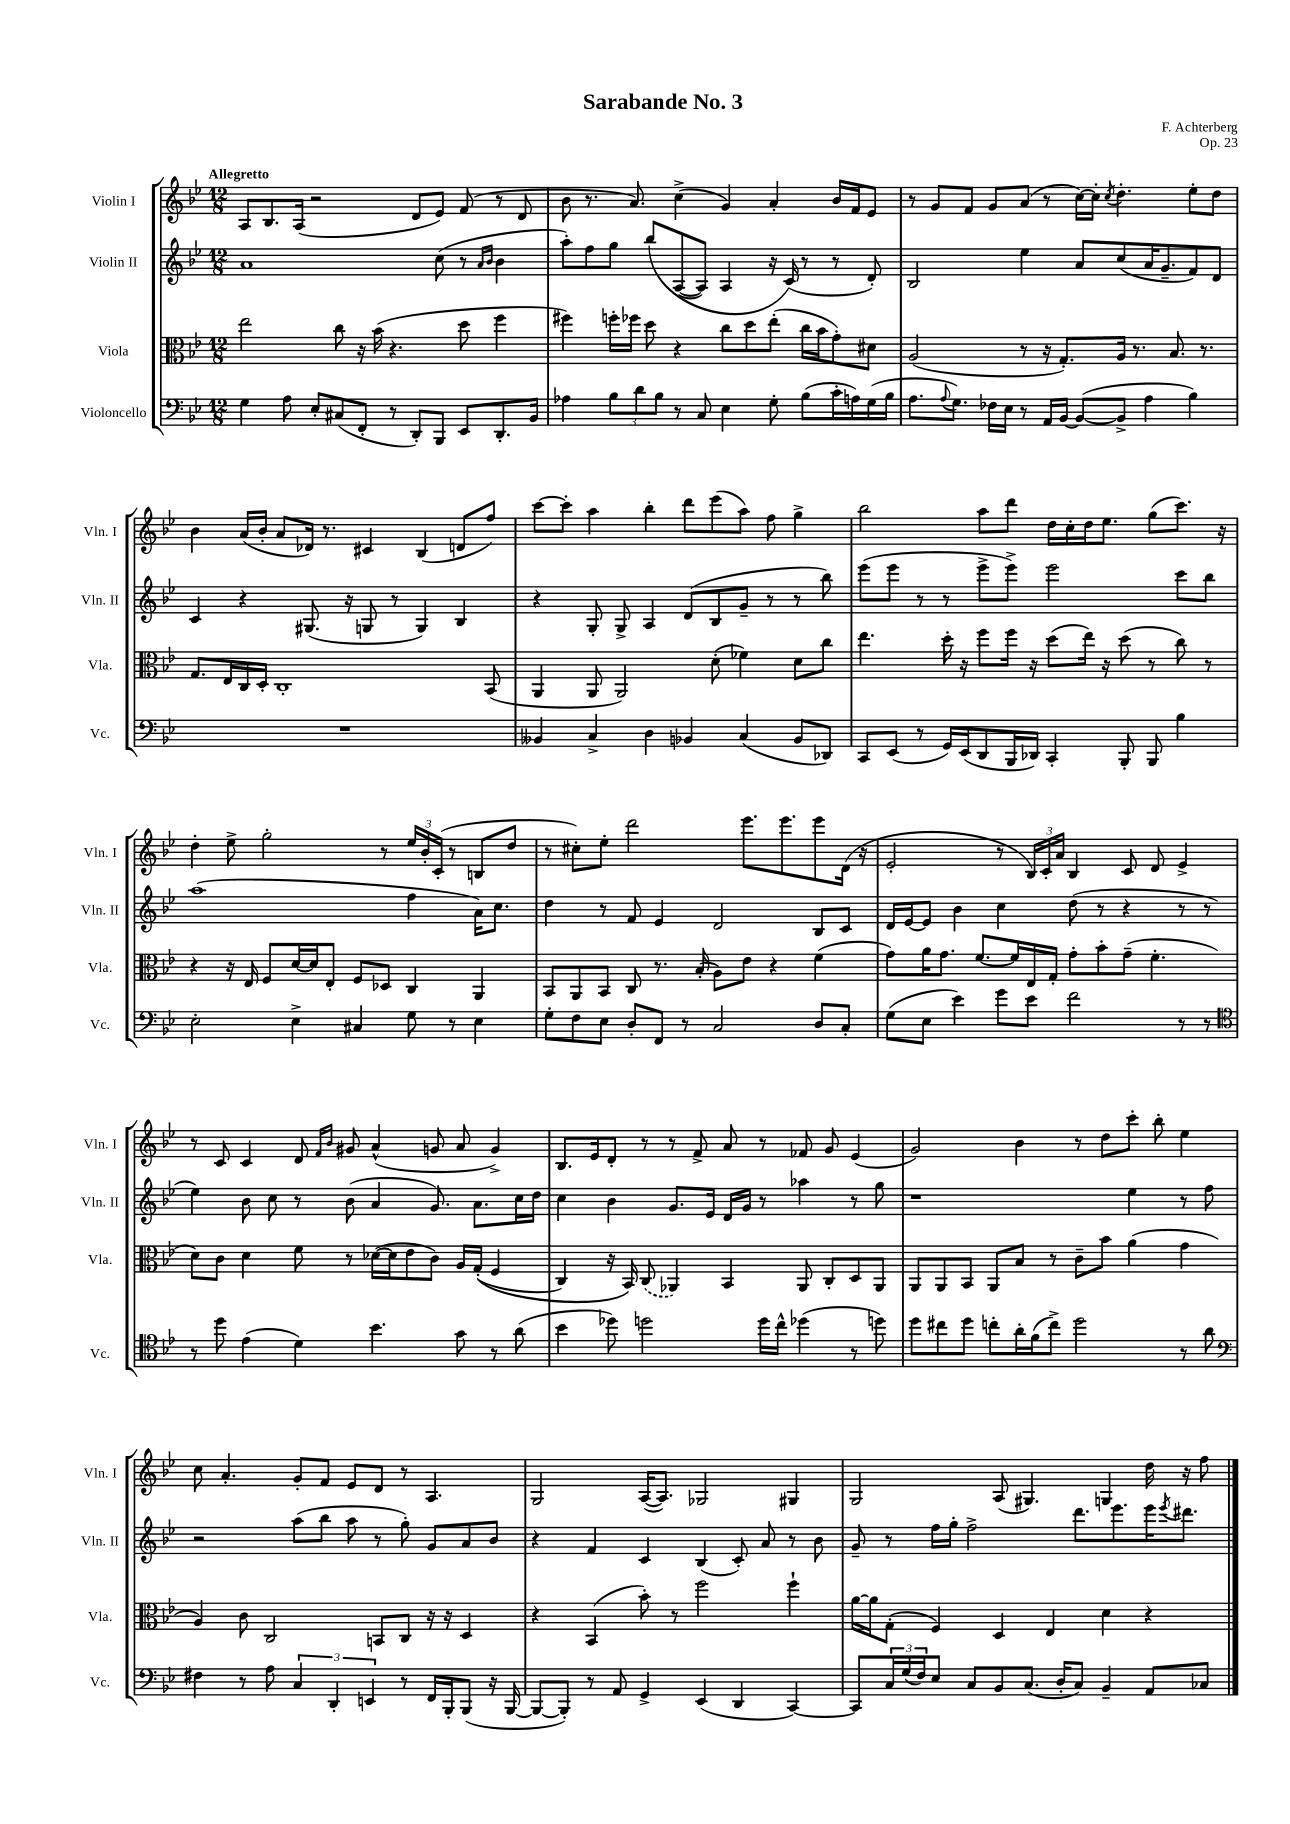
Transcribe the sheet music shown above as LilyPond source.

\header { title = "Sarabande No. 3" composer = "F. Achterberg" opus = "Op. 23" }
<<
\new StaffGroup <<
\new Staff = "s0" \with { instrumentName = "Violin I" shortInstrumentName = "Vln. I" } {
    \clef treble \key bes \major \numericTimeSignature \time 12/8 \tempo "Allegretto"
    a8 bes8. a16( r2 d'8 ees'8) f'8( r8 d'8 |
    bes'8 r8. a'8.) c''4->( g'4) a'4-. bes'16 f'16 ees'8 |
    r8 g'8 f'8 g'8 a'8( r8 c''16~) c''16-. \acciaccatura { c''8 } d''4.-. ees''8-. d''8 |
    bes'4 a'16( bes'16-. a'8 des'16) r8. cis'4 bes4( d'8 f''8) |
    c'''8~ c'''8-. a''4 bes''4-. d'''8 ees'''8( a''8) f''8 g''4-> |
    bes''2 a''8 d'''8 d''16 c''16-. d''16 ees''8. g''8( c'''8.) r16 |
    d''4-. ees''8-> g''2-. r8 \tuplet 3/2 { ees''16 bes'16-. c'16-.( } r8 b8 d''8 |
    r8 cis''8-.) ees''8-. d'''2 ees'''8. ees'''8. ees'''8 d'16( r16 |
    ees'2-. r8 \tuplet 3/2 { bes16) c'16-. a'16 } bes4 c'8 d'8 ees'4-> |
    r8 c'8 c'4 d'8 \grace { f'16 bes'16 } gis'8 a'4-^( g'8 a'8 g'4->) |
    bes8. ees'16 d'8-. r8 r8 f'8-> a'8 r8 fes'8 g'8 ees'4( |
    g'2) bes'4 r8 d''8 c'''8-. bes''8-. ees''4 |
    c''8 a'4.-. g'8-. f'8 ees'8 d'8 r8 a4. |
    g2 a16~( a8.) ges2 gis4 |
    g2 a8( gis4.) g4 d''16 r16 f''8 \bar "|." |
}
\new Staff = "s1" \with { instrumentName = "Violin II" shortInstrumentName = "Vln. II" } {
    \clef treble \key bes \major \numericTimeSignature \time 12/8
    a'1 c''8( r8 \grace { a'16 bes'16 } bes'4 |
    a''8-.) f''8 g''8 bes''8\( a8~( a8) a4 r16 c'16(\) r8 r8 d'8-.) |
    bes2 ees''4 a'8 c''8( a'16 g'8.-- f'8) d'8 |
    c'4 r4 gis8.( r16 g8 r8 g4) bes4 |
    r4 g8-. g8-> a4 d'8( bes8 g'8-- r8 r8 bes''8) |
    ees'''8( ees'''8 r8 r8 ees'''8-> ees'''8->) ees'''2 c'''8 bes''8 |
    a''1( f''4 a'16) c''8. |
    d''4 r8 f'8 ees'4 d'2 bes8 c'8 |
    d'16 ees'16~ ees'8 bes'4 c''4 d''8( r8 r4 r8 r8 |
    ees''4) bes'8 c''8 r8 bes'8( a'4 g'8.) a'8. c''16 d''16 |
    c''4 bes'4 g'8. ees'16 d'16 g'16 r8 aes''4 r8 g''8 |
    r1 ees''4 r8 f''8 |
    r2 a''8( bes''8 a''8 r8 g''8-.) g'8 a'8 bes'8 |
    r4 f'4 c'4 bes4( c'8-.) a'8 r8 bes'8 |
    g'8-- r8 f''16 g''16-. f''2-> d'''8. ees'''8. ees'''16 \acciaccatura { ees'''8 } dis'''8. \bar "|." |
}
\new Staff = "s2" \with { instrumentName = "Viola" shortInstrumentName = "Vla." } {
    \clef alto \key bes \major \numericTimeSignature \time 12/8
    ees''2 c''8 r16 bes'16( r4. d''8 f''4 |
    fis''4) f''16-. fes''16 d''8 r4 c''8 d''8 ees''8-.( c''16 bes'16 g'8-.) dis'8 |
    a2( r8 r16 g8.-.) a16 r8. bes8. r8. |
    g8. ees16 c16 d16-. c1-. bes,8( |
    a,4 a,8 a,2) d'8-.( fes'4) d'8 c''8 |
    ees''4. d''16-. r16 f''8 f''16 r16 d''8( ees''16) r16 d''8( r8 c''8) r8 |
    r4 r16 ees16 f8 d'16~ d'16 ees8-. f8 des8 c4 a,4 |
    bes,8 a,8 bes,8 c8 r8. bes16-.( a8) ees'8 r4 f'4( |
    g'8) a'16 g'8. f'8.~ f'16 ees16 g16-. g'8-. bes'8-. g'8--( f'4.-. |
    d'8) c'8 d'4 f'8 r8 des'16~( des'16 ees'8 c'8) a16 g16-.(\( f4 |
    c4) r16 bes,16\) \once \slurDashed c8( aes,4) bes,4 aes,8 c8-. d8 aes,8 |
    a,8 a,8 bes,8 a,8 bes8 r8 c'8-- bes'8 a'4( g'4 |
    a4) c'8 c2 b,8 c8 r16 r16 d4 |
    r4 bes,4( bes'8-.) r8 f''2 f''4-! |
    a'16~ a'16 g8-.( f4) d4 ees4 d'4 r4 \bar "|." |
}
\new Staff = "s3" \with { instrumentName = "Violoncello" shortInstrumentName = "Vc." } {
    \clef bass \key bes \major \numericTimeSignature \time 12/8
    g4 a8 ees8-. cis8( f,8-. r8 d,8-.) bes,,8 ees,8 d,8.-. bes,16 |
    aes4 \tuplet 3/2 { bes8 d'8 bes8 } r8 c8 ees4 g8-. bes8( c'16-. a16) g16( bes16 |
    a8. \appoggiatura { a8 } g8.) fes16 ees16 r8 a,16 bes,16~ bes,8~( bes,8-> a4 bes4) |
    R1. |
    beses,4 c4-> d4 bes,4 c4( bes,8 des,8) |
    c,8 ees,8( r8 g,16) ees,16( d,8 bes,,16 des,16) c,4-. bes,,8-. bes,,8 bes4 |
    ees2-. ees4-> cis4 g8 r8 ees4 |
    g8-. f8 ees8 d8-. f,8 r8 c2 d8 c8-. |
    g8( ees8 ees'4) g'8 ees'8 f'2 r8 r8 |
    \clef tenor r8 d''8 ees'4( d'4) bes'4. g'8 r8 a'8( |
    bes'4 des''8) d''2 d''16 c''16-^ des''4( r8 d''8) |
    d''8 cis''8 d''8 c''8-. a'16-. f'16( c''8->) d''2 r8 a'8 |
    \clef bass fis4 r8 a8 \tuplet 3/2 { c4 d,4-. e,4 } r8 f,16 bes,,16-. bes,,8( r16 bes,,16~ |
    bes,,8~ bes,,8-.) r8 a,8 g,4-> ees,4( d,4 c,4~) |
    c,8 \tuplet 3/2 { c16 g16( f16) } ees8 c8 bes,8 c8.( d16-. c8) bes,4-- a,8 ces8 \bar "|." |
}
>>
>>
\layout { \context { \Score \remove "Bar_number_engraver" } }
